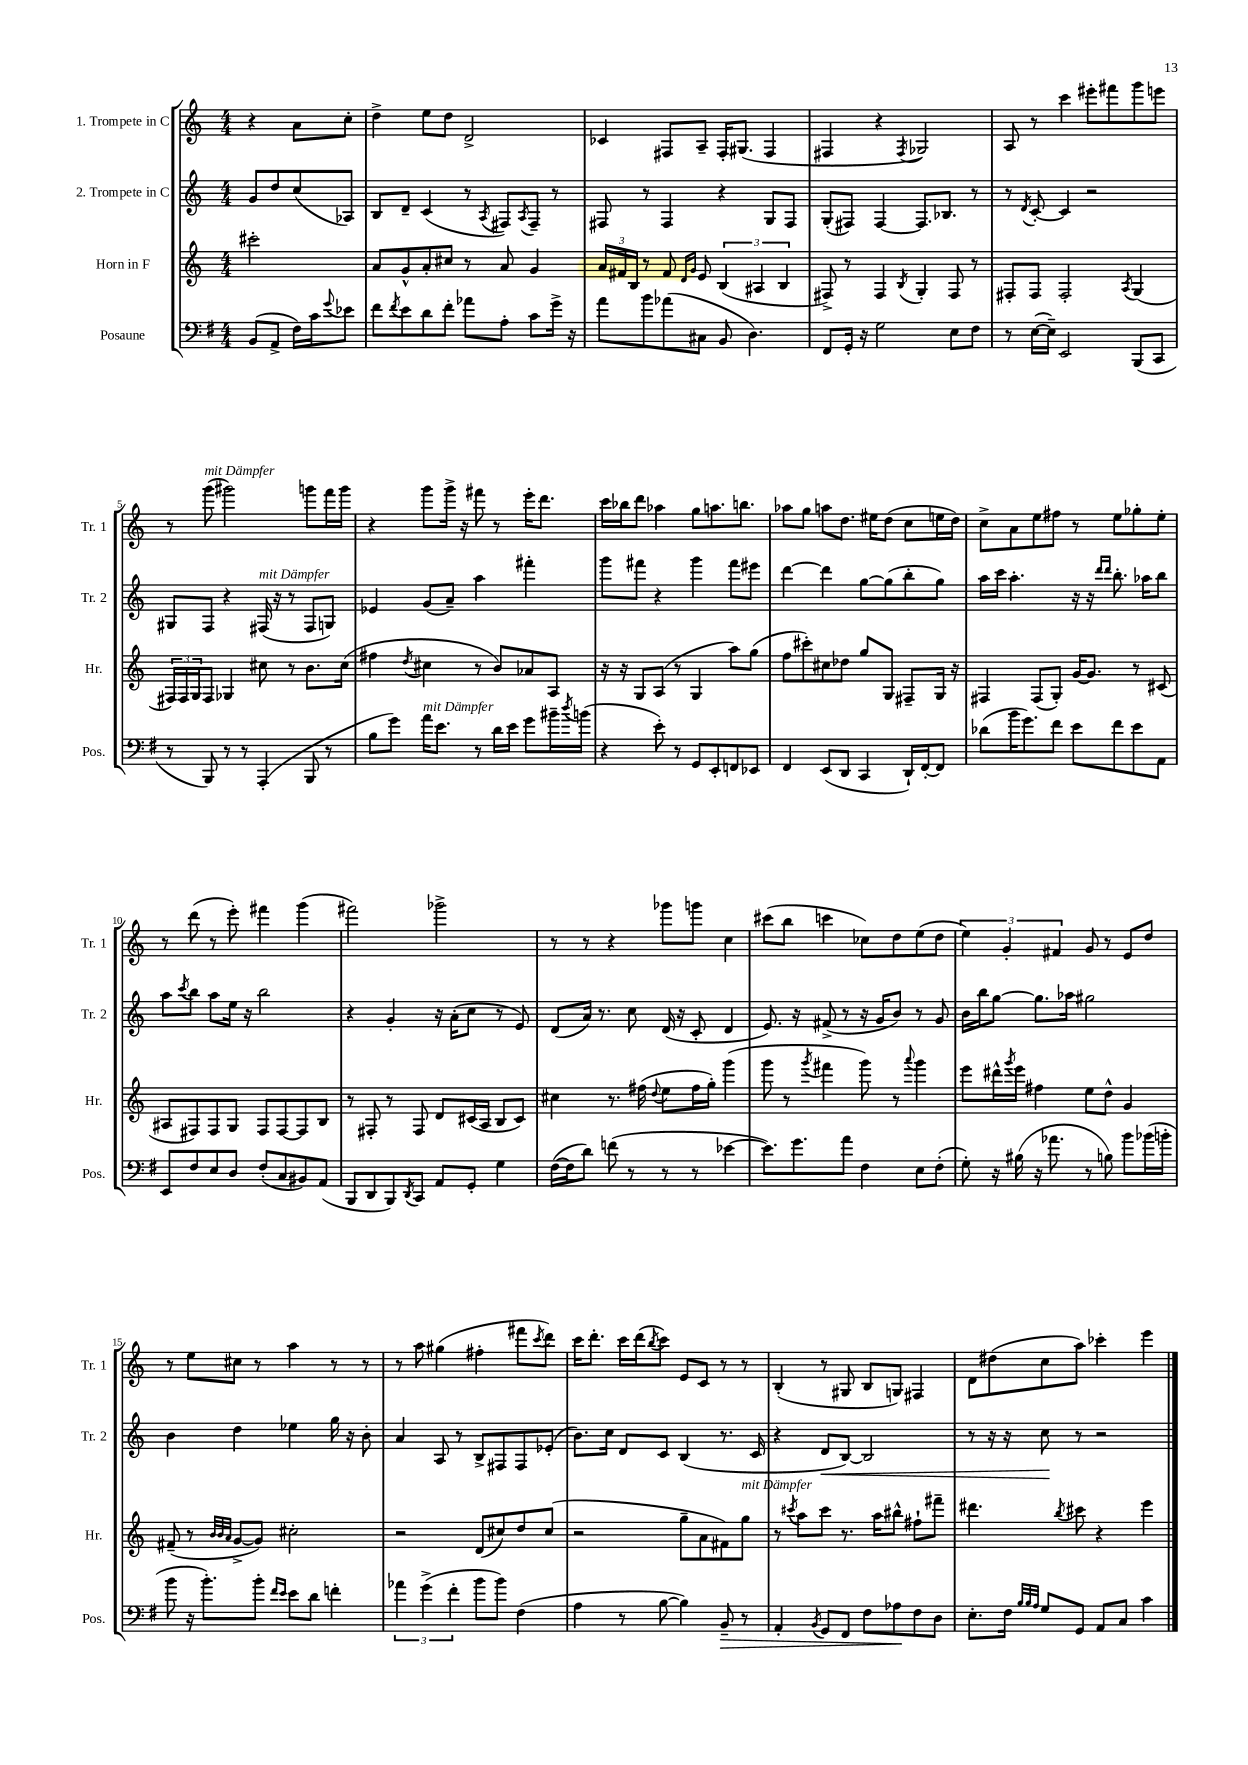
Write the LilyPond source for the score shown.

<<
\new StaffGroup <<
\new Staff = "s0" \with { instrumentName = "1. Trompete in C" shortInstrumentName = "Tr. 1" } {
    \clef treble \key c \major \numericTimeSignature \time 4/4 \partial 2
    r4 a'8 c''8-. |
    d''4-> e''8 d''8 d'2-> |
    ces'4 fis8 a8-- fis16-. gis8.( fis4 |
    fis4 r4 \acciaccatura { fis8 } ges2) |
    a8 r8 c'''4 eis'''8-. fis'''8 g'''8 e'''8 |
    r8 g'''8^\markup { \italic "mit Dämpfer" }( gis'''2) g'''8 f'''16 g'''16 |
    r4 g'''8 g'''16-> r16 fis'''8 r8 e'''16-. d'''8. |
    c'''16 bes''16 d'''8 aes''4 g''8 a''8. b''8. |
    aes''8 g''8 a''8 d''8. eis''16 d''8( c''8 e''16 d''16) |
    c''8-> a'8 e''8 fis''8 r8 e''8 ges''8-. e''8-. |
    r8 d'''8( r8 e'''8-.) fis'''4 g'''4( |
    fis'''2) ges'''2-> |
    r8 r8 r4 ges'''8 g'''8 c''4 |
    cis'''8( b''8 c'''4 ces''8) d''8 e''8( d''8 |
    \tuplet 3/2 { e''4) g'4-. fis'4 } g'8 r8 e'8 d''8 |
    r8 e''8 cis''8 r8 a''4 r8 r8 |
    r8 a''8 gis''4( fis''4-. fis'''8 \acciaccatura { c'''8 } d'''8) |
    c'''16 d'''8.-. c'''16 d'''16( \acciaccatura { b''8 } c'''8) e'8 c'8 r8 r8 |
    b4-.( r8 gis8 b8 g8) fis4 |
    d'8 dis''8( c''8 a''8) ces'''4-. e'''4 \bar "|." |
}
\new Staff = "s1" \with { instrumentName = "2. Trompete in C" shortInstrumentName = "Tr. 2" } {
    \clef treble \key c \major \numericTimeSignature \time 4/4 \partial 2
    g'8 d''8 c''8( aes8) |
    b8 d'8-- c'4( r8 \acciaccatura { a8 } fis8) \acciaccatura { a8 } fis8-- r8 |
    fis8 r8 fis4 r4 g8 fis8 |
    g8-.( fis8) fis4~ fis8. bes8. r8 |
    r8 \acciaccatura { d'8 } c'8~-. c'4 r2 |
    gis8 f8 r4 fis16^\markup { \italic "mit Dämpfer" }( r16 r8 fis8 g8) |
    ees'4 g'8( a'8--) a''4 fis'''4-. |
    g'''8 fis'''8 r4 g'''4 fis'''8 eis'''8 |
    d'''4~ d'''4 g''8~ g''8( b''8-. g''8) |
    a''16 c'''16 a''4.-. r16 r16 \grace { d'''16 d'''16 } b''8.-. aes''16 b''8 |
    a''8 \acciaccatura { c'''8 } b''8 a''8 e''16 r16 b''2 |
    r4 g'4-. r16 a'16-.( c''8 r8 e'8) |
    d'8( a'16) r8. c''8 d'16( r16 c'8-. d'4 |
    e'8.) r16 fis'8->( r8 r16 g'16 b'8) r8 g'8 |
    b'16 b''16 g''8~ g''8. aes''16 gis''2 |
    b'4 d''4 ees''4 g''16 r16 b'8-. |
    a'4 a8 r8 b8-> fis8 fis8 ees'8-.( |
    b'8.) c''16 d'8 c'8 b4( r8. c'16 |
    r4 d'8\< b8~) b2 |
    r8 r16 r16 c''8\! r8 r2 \bar "|." |
}
\new Staff = "s2" \with { instrumentName = "Horn in F" shortInstrumentName = "Hr." } {
    \clef treble \key c \major \numericTimeSignature \time 4/4 \partial 2
    cis'''2-. |
    a'8 g'8-^ a'8-. cis''8 r8 a'8 g'4 |
    \tuplet 3/2 { a'16 fis'16 b16 } r8 fis'8 \grace { d'16 g'16 } e'8 \tuplet 3/2 { b4( ais4 b4 } |
    fis8->) r8 fis4 \acciaccatura { b8 } g4-. fis8 r8 |
    fis8-. fis8 fis2-. \acciaccatura { a8 } g4( |
    \tuplet 3/2 { fis16) fis16 g16 } fis8 ges4 cis''8 r8 b'8. cis''16( |
    fis''4 \acciaccatura { d''8 } cis''4 r8 b'8) aes'8 a8 |
    r16 r16 g8 a8( r8 g4 a''8) g''8( |
    f''8 cis'''8-.) cis''8 des''8 g''8 g8 fis8-- g16 r16 |
    fis4 fis8( g8-.) g'16~ g'8. r8 cis'8( |
    ais8 fis8) fis8 g8 fis8 fis8~ fis8 b8 |
    r8 fis8-. r8 fis8 d'8 cis'16( a16 b8 cis'8) |
    cis''4 r8. fis''16( \appoggiatura { d''8 } e''8 fis''16 g''16-.) g'''4( |
    g'''8 r8 \acciaccatura { g'''8 } fis'''4 g'''8) r8 \appoggiatura { a'''8 } g'''4 |
    e'''8 dis'''16-^ \acciaccatura { g'''8 } e'''16 fis''4 e''8 d''8-^ g'4 |
    fis'8--( r8 \grace { b'32 b'32 a'32 } g'8~-> g'8) cis''2-. |
    r2 d'8( cis''8) d''8 cis''8( |
    r2 g''8-- a'8 fis'8) g''8^\markup { \italic "mit Dämpfer" } |
    r8 \acciaccatura { cis'''8 } a''8 cis'''8 r8. a''16 bis''8-^ fis''8-! fis'''8-- |
    dis'''4. \acciaccatura { b''8 } cis'''8 r4 e'''4 \bar "|." |
}
\new Staff = "s3" \with { instrumentName = "Posaune" shortInstrumentName = "Pos." } {
    \clef bass \key g \major \numericTimeSignature \time 4/4 \partial 2
    b,8( a,8-> fis16) c'16 \appoggiatura { g'8 } ees'8 |
    fis'8 \acciaccatura { fis'8 } e'8 d'8 fis'8-. aes'8 a8-. c'8 g'16-> r16 |
    a'8 b'8 aes'8( cis8 b,8 d4.) |
    fis,8 g,16-. r16 g2 e8 fis8 |
    r8 e16~( e16--) e,2 b,,8( c,8 |
    r8 b,,8) r8 r8 a,,4-.( b,,8 r8 |
    b8 g'8) a'16^\markup { \italic "mit Dämpfer" } e'8. r8 d'16 e'16 g'8 bis'16-- \acciaccatura { d''8 } b'16( |
    r4 e'8-.) r8 g,8 e,8-. f,8 ees,8 |
    fis,4 e,8( d,8 c,4 d,16-!) fis,16~-. fis,8 |
    des'8( b'16 g'8.) fis'8 e'8 fis'8 e'8 a,8 |
    e,8 fis8 e8 d8 fis8-.( c8 bis,8) a,8( |
    b,,8 d,8 b,,8) \acciaccatura { d,8 } c,8 a,8 g,8-. g4 |
    fis16~( fis16 d'8) f'8( r8 r8 r8 ees'4~ |
    ees'8.) g'8. a'8 fis4 e8 fis8-.( |
    g8-.) r16 bis16( r16 aes'8. r8 b8) b'8 bes'16( b'16-. |
    b'8 r16 b'8.-.) b'8-. \grace { fis'16 e'16 } e'8 d'8 f'4-. |
    \tuplet 3/2 { aes'4 g'4->( fis'4-. } b'8 b'8) fis4( |
    a4 r8 b8~ b4) b,8--\> r8 |
    a,4-. \acciaccatura { b,8 } g,8 fis,8 fis8 aes8\! fis8 d8 |
    e8.-. fis16 \grace { b32 b32 a32 } g8 g,8 a,8 c8 c'4 \bar "|." |
}
>>
>>
